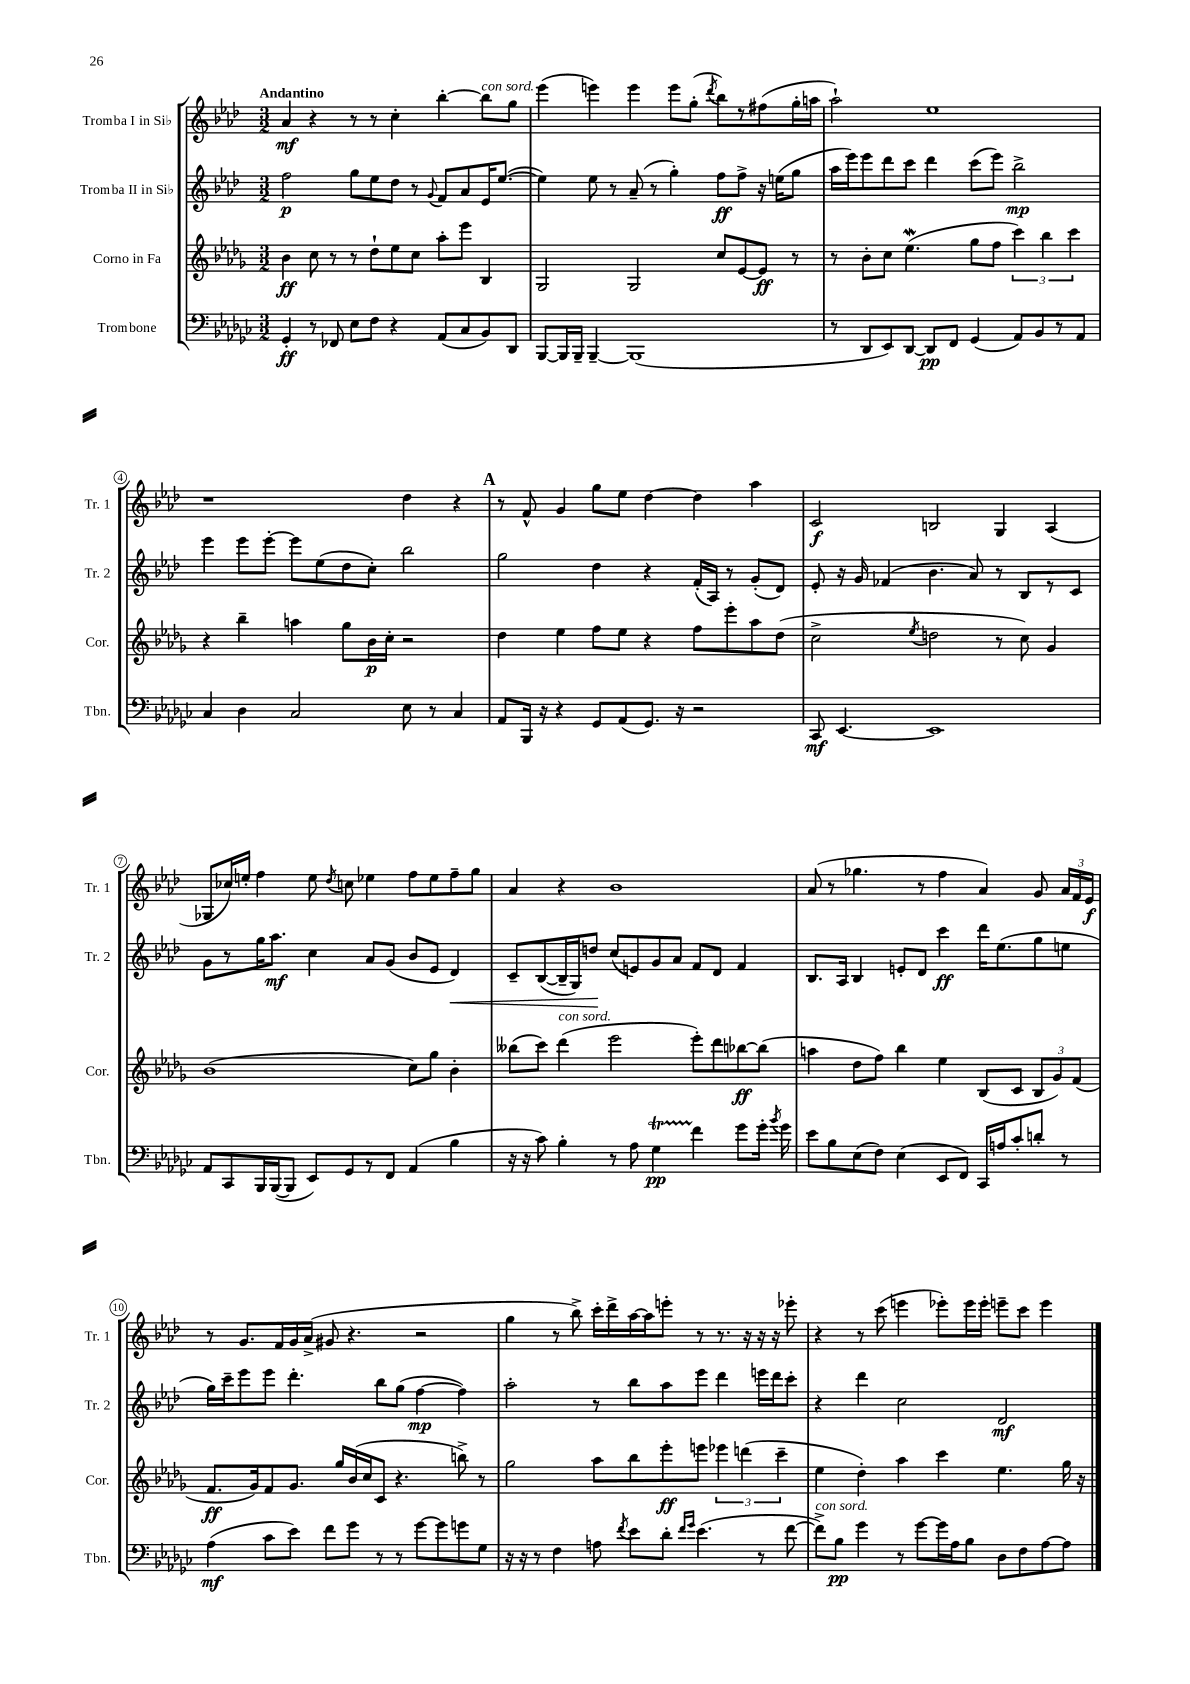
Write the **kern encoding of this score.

**kern	**kern	**kern	**kern
*staff4	*staff3	*staff2	*staff1
*clefF4	*clefG2	*clefG2	*clefG2
*k[b-e-a-d-g-c-]	*k[b-e-a-d-g-]	*k[b-e-a-d-]	*k[b-e-a-d-]
*M3/2	*M3/2	*M3/2	*M3/2
4GG-'	4b-	2ff	4a-
8r	8cc	.	4r
8FF-	8r	.	.
8E-	8r	8gg	8r
8F	8dd-`	8ee-	8r
4r	8ee-	8dd-	4cc'
.	8cc	8r	.
.	.	8qqg	.
(8AA-	8aa-'	8f	[4bb-'
8C-	8eee-	8a-	.
8BB-)	4B-	16e-	8bb-]
.	.	([8.ee-	.
8DD-	.	.	8gg
=	=	=	=
[8BBB-	2G-	4ee-])	(4eee-
16BBB-]	.	.	.
16BBB-~	.	.	.
[4BBB-~	.	8ee-	4eee)
.	.	8r	.
(1BBB-]	2G-	(8a-~	4eee
.	.	8r	.
.	.	4gg')	8eee
.	.	.	(8gg'
.	.	.	8qddd-
.	8cc	8ff	8bb-)
.	[8e-	8ff^	8r
.	8e-]	16r	(8ff#
.	.	(16ee	.
.	8r	8gg	16gg'
.	.	.	16aa
=	=	=	=
8r	8r	16aa-	2aa-`)
.	.	16eee-)	.
8DD-	8b-'	8eee-	.
8EE-)	8cc	8ddd-	.
[8DD-	(4.ee-	8ccc	.
8DD-]	.	4ddd-	1ee-
8FF	.	.	.
(4GG-	8gg-	(8ccc	.
.	8ff	8eee-)	.
8AA-)	6ccc)	2bb-^	.
8BB-	.	.	.
.	6bb-	.	.
8r	.	.	.
.	6ccc	.	.
8AA-	.	.	.
=	=	=	=
4C-	4r	4eee-	1r
4D-	4bb-~	8eee-	.
.	.	[8eee-'	.
2C-	4aa	8eee-]	.
.	.	(8ee-	.
.	8gg-	8dd-	.
.	16b-	8cc')	.
.	16cc'	.	.
8E-	2r	2bb-	4dd-
8r	.	.	.
4C-	.	.	4r
=	=	=	=
8AA-	4dd-	2gg	8r
16BBB-	.	.	8f^^
16r	.	.	.
4r	4ee-	.	4g
8GG-	8ff	4dd-	8gg
(8AA-	8ee-	.	8ee-
8.GG-)	4r	4r	[4dd-
16r	.	.	.
2r	8ff	(16f'	4dd-]
.	.	16A-)	.
.	8eee-'	8r	.
.	8aa-	(8g'	4aa-
.	(8dd-	8d-)	.
=	=	=	=
8CC-	2cc^	8e-'	2c
[4.EE-	.	16r	.
.	.	16g	.
.	.	(4f-	.
.	8qee-	.	.
1EE-]	2dd	4.b-	2B
.	.	8a-)	.
.	8r	8r	4G
.	8cc)	8B-	.
.	4g-	8r	(4A-
.	.	8c	.
=	=	=	=
8AA-	(1b-	8g	8G-
8CC-	.	8r	16cc-)
.	.	.	16ee'
16BBB-	.	16gg	4ff
([16BBB-	.	8.aa-	.
8BBB-]	.	.	.
8EE-)	.	4cc	8ee
.	.	.	8qdd-
8GG-	.	.	8cc
8r	.	8a-	4ee-
8FF	.	(8g	.
(4AA-	8cc)	8b-	8ff
.	8gg-	8e-	8ee-
4B-	4b-'	4d-)	8ff~
.	.	.	8gg
=	=	=	=
16r	(8bb--	8c~	4a-
16r	.	.	.
8c-)	8ccc)	([8B-	.
4B-'	(4ddd-	16B-~]	4r
.	.	16G)	.
.	.	8dd	.
8r	2eee-	(8cc	1b-
8A-	.	8e)	.
4G-	.	8g	.
.	.	8a-	.
4f	8eee-')	8f	.
.	8ddd-	8d-	.
8g-	[8bb-	4f	.
16g-'	(8bb-]	.	.
8qb-	.	.	.
16g-	.	.	.
=	=	=	=
8e-	4aa	8.B-	(8a-
8B-	.	.	8r
.	.	16A-	.
(8E-	8dd-	4B-	4.gg-
8F)	8ff)	.	.
(4E-	4bb-	8e'	.
.	.	8d-	8r
8EE-	4ee-	4ccc	4ff
8FF)	.	.	.
16CC-	(8B-	16ddd-	4a-)
16A	.	(8.ee-	.
8c-'	8c	.	.
8d'	12B-	8gg	8g
.	12g-)	.	.
8r	.	8ee	24a-
.	(12f	.	24f
.	.	.	24e-
=	=	=	=
(4A-	8.f	16gg)	8r
.	.	16ccc~	.
.	.	8eee-	8.g
.	16g-)	.	.
8c-	8f	8eee-	.
.	.	.	16f
8e-)	8.g-	4.ddd-'	16g
.	.	.	(16a-^
8f	.	.	8g#
.	16gg-	.	.
8g-	(16b-	.	4.r
.	16cc	.	.
8r	8c	8bb-	.
8r	4.r	(8gg	.
[8g-	.	[4ff	2r
8g-]	.	.	.
8g	8bb^)	4ff])	.
8G-	8r	.	.
=	=	=	=
16r	2gg-	2aa-'	4gg
16r	.	.	.
8r	.	.	.
4F	.	.	8r
.	.	.	8bb-^)
8A	8aa-	8r	16ccc'
.	.	.	16ddd-^
8qf	.	.	.
8e-	8bb-	8bb-	[16aa-
.	.	.	16aa-]
8d-'	8eee-'	8aa-	8eee'
16qqf	.	.	.
16qqg-	.	.	.
(4.e-	8eee	8eee-	8r
.	6eee-	4ddd-	8.r
.	(6ddd	.	.
.	.	.	16r
8r	.	16eee	16r
.	.	16ddd-	16r
.	6ccc~	.	.
[8f	.	8ccc'	8eee-'
=	=	=	=
8f^])	4ee-	4r	4r
8B-	.	.	.
4g-	4dd-')	4ddd-	8r
.	.	.	(8ccc
8r	4aa-	2cc	4eee
[8g-	.	.	.
16g-]	4ccc	.	8eee-')
16A-	.	.	.
8B-	.	.	16eee-
.	.	.	16eee-'
8D-	4.ee-	2d-	8eee~
8F	.	.	8ccc
[8A-	.	.	4eee
8A-]	16gg-	.	.
.	16r	.	.
==	==	==	==
*-	*-	*-	*-
